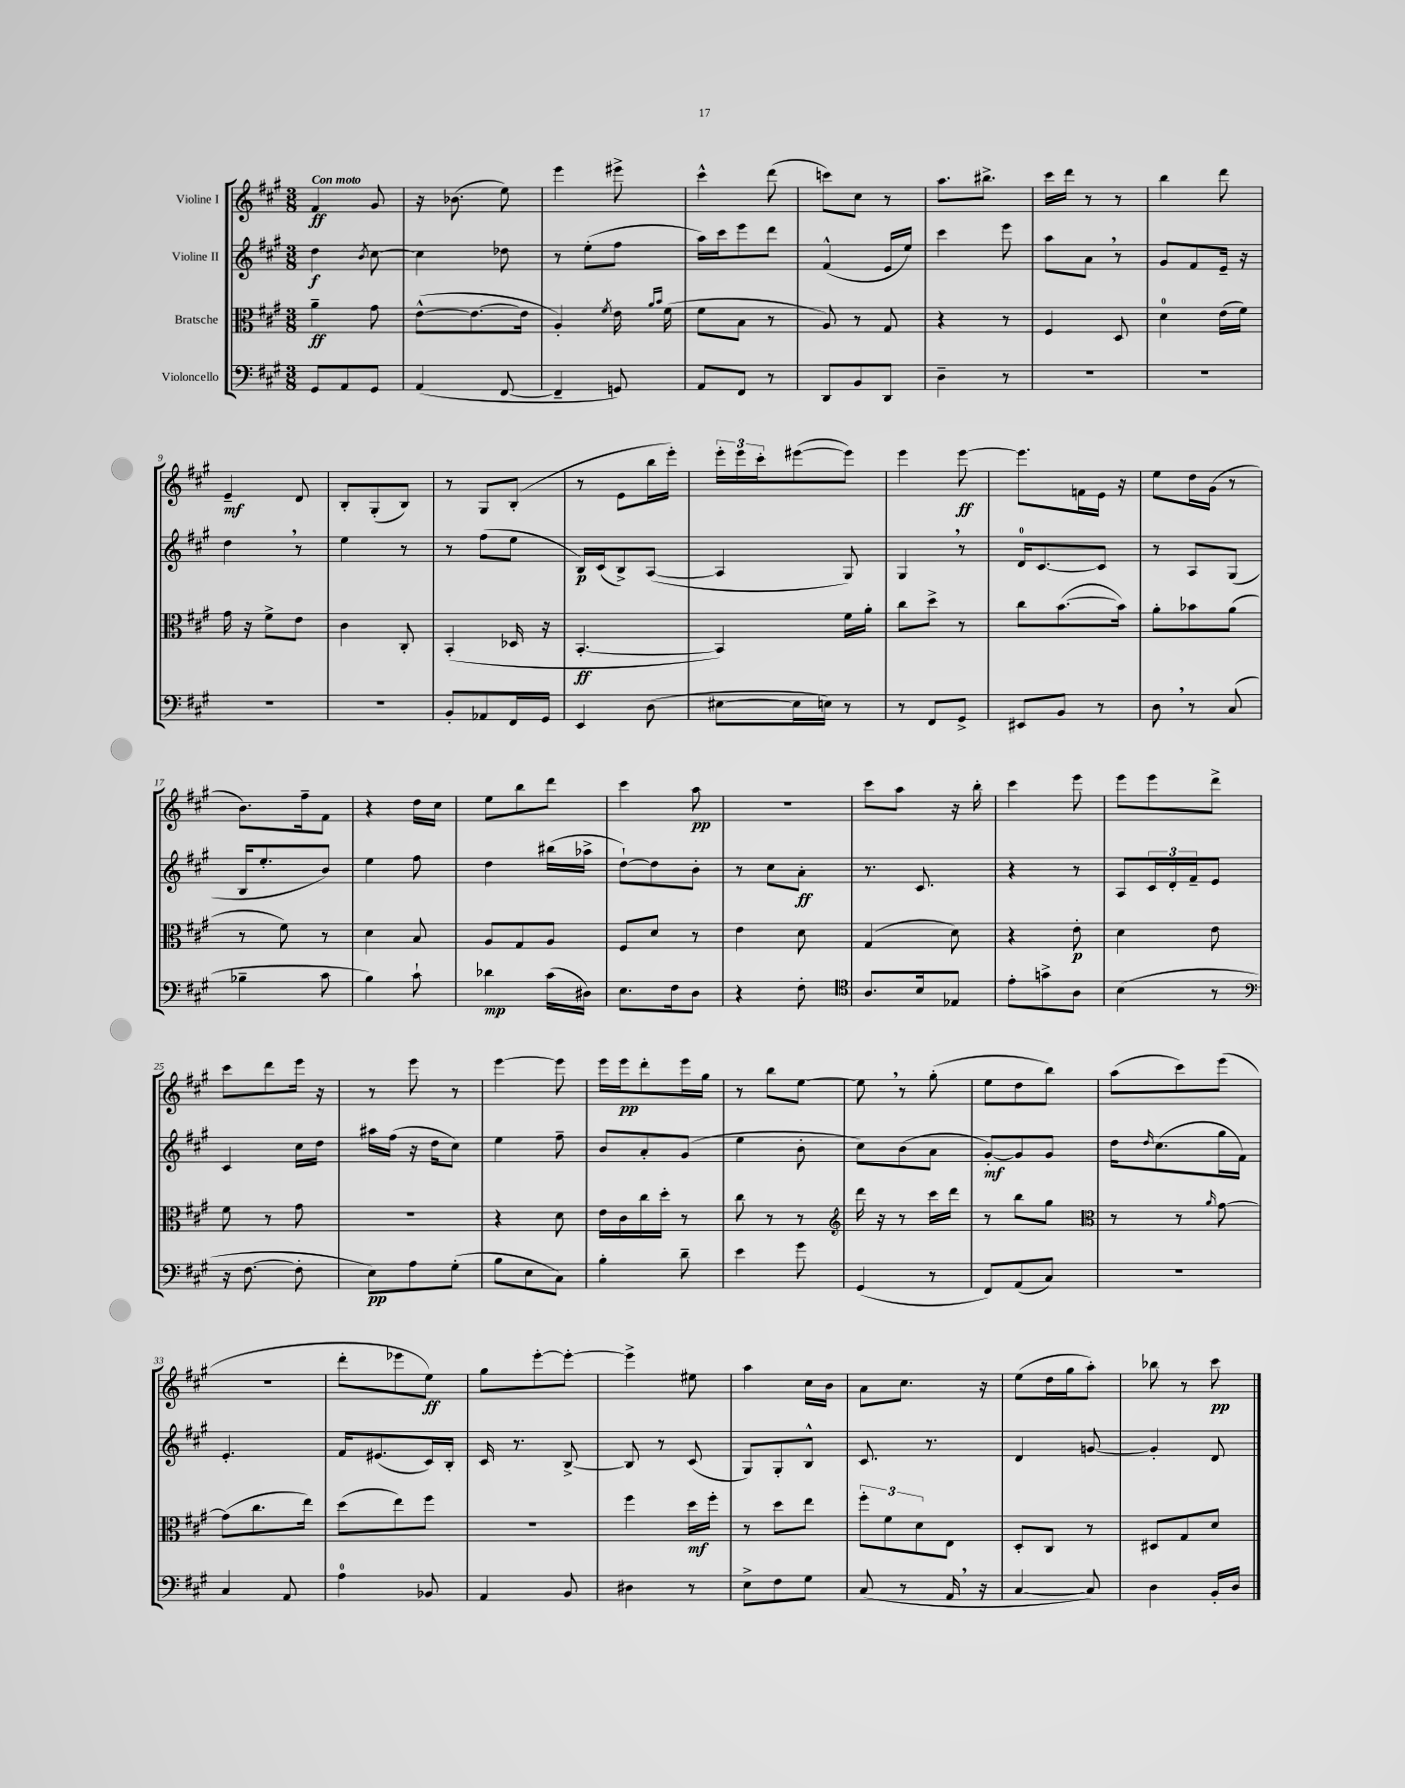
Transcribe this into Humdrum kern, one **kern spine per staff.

**kern	**dynam	**kern	**dynam	**kern	**dynam	**kern	**dynam
*part4	*part4	*part3	*part3	*part2	*part2	*part1	*part1
*staff4	*staff4	*staff3	*staff3	*staff2	*staff2	*staff1	*staff1
*I"Violoncello	*	*I"Bratsche	*	*I"Violine II	*	*I"Violine I	*
*clefF4	*	*clefC3	*	*clefG2	*	*clefG2	*
*k[f#c#g#]	*	*k[f#c#g#]	*	*k[f#c#g#]	*	*k[f#c#g#]	*
*M3/8	*	*M3/8	*	*M3/8	*	*M3/8	*
=1	=1	=1	=1	=1	=1	=1	=1
!	!	!	!	!	!	!LO:TX:a:B:t=Con moto	!
8GG#/L	.	4a~\	ff	4dd\	f	4f#/	ff
8AA/	.	.	.	.	.	.	.
.	.	.	.	8qb/	.	.	.
8GG#/J	.	8g#\	.	[8cc#\	.	8g#/	.
=2	=2	=2	=2	=2	=2	=2	=2
(4AA/	.	([8e^^\L	.	4cc#\]	.	16r	.
.	.	.	.	.	.	(8.b-X\	.
.	.	8.e\_	.	.	.	.	.
[8FF#/	.	.	.	8dd-X\	.	8ee\)	.
.	.	16e\Jk]	.	.	.	.	.
=3	=3	=3	=3	=3	=3	=3	=3
4FF#~/]	.	4A'/)	.	8r	.	4eee\	.
.	.	.	.	(8ee'\L	.	.	.
.	.	8qf#/	.	.	.	.	.
8GGn/)	.	16e\	.	8ff#\J	.	8eee#X^\	.
.	.	16qqa/LL	.	.	.	.	.
.	.	16qqb/JJ	.	.	.	.	.
.	.	(16f#\	.	.	.	.	.
=4	=4	=4	=4	=4	=4	=4	=4
8AA/L	.	8f#\L	.	16aa\LL)	.	4ccc#^^\	.
.	.	.	.	16ccc#\J	.	.	.
8FF#/J	.	8B\J	.	8eee\	.	.	.
8r	.	8r	.	8ddd\J	.	(8ddd\	.
=5	=5	=5	=5	=5	=5	=5	=5
8DD/L	.	8A/)	.	(4f#^^/	.	8cccn\L)	.
8BB/	.	8r	.	.	.	8cc#\J	.
8DD/J	.	8G#/	.	16e/LL	.	8r	.
.	.	.	.	16ee/JJ)	.	.	.
=6	=6	=6	=6	=6	=6	=6	=6
4D~\	.	4r	.	4ccc#\	.	8.aa\L	.
.	.	.	.	.	.	8.bb#X^\J	.
8r	.	8r	.	8eee\	.	.	.
=7	=7	=7	=7	=7	=7	=7	=7
4.r	.	4F#/	.	8aa\L	.	16ccc#\LL	.
.	.	.	.	.	.	16ddd\JJ	.
.	.	.	.	8a,\J	.	8r	.
.	.	8D/	.	8r	.	8r	.
=8	=8	=8	=8	=8	=8	=8	=8
4.r	.	4d\	.	8g#/L	.	4bb\	.
.	.	.	.	8f#/	.	.	.
.	.	(16e\LL	.	16e~/Jk	.	8ddd\	.
.	.	16f#\JJ)	.	16r	.	.	.
!!LO:LB:g=z
=9	=9	=9	=9	=9	=9	=9	=9
4.r	.	16g#\	.	4dd,\	.	4e~/	mf
.	.	16r	.	.	.	.	.
.	.	8f#^\L	.	.	.	.	.
.	.	8e\J	.	8r	.	8d/	.
=10	=10	=10	=10	=10	=10	=10	=10
4.r	.	4c#\	.	4ee\	.	8B'/L	.
.	.	.	.	.	.	(8G#'/	.
.	.	8C#'/	.	8r	.	8B/J)	.
=11	=11	=11	=11	=11	=11	=11	=11
8BB'/L	.	(4BB'/	.	8r	.	8r	.
8AA-X/	.	.	.	(8ff#\L	.	8G#/L	.
16FF#/L	.	16D-X/	.	8ee\J	.	(8B'/J	.
16GG#/JJ	.	16r	.	.	.	.	.
=12	=12	=12	=12	=12	=12	=12	=12
4EE/	.	[4.BB'/	ff	16B/LL)	p	8r	.
.	.	.	.	(16c#/J	.	.	.
.	.	.	.	8B^/)	.	8e\L	.
(8D\	.	.	.	([8A/J	.	16bb\L	.
.	.	.	.	.	.	16eee'\JJ)	.
=13	=13	=13	=13	=13	=13	=13	=13
[8E#X\L	.	4BB/])	.	4A/]	.	24eee'\LL	.
.	.	.	.	.	.	24eee\	.
.	.	.	.	.	.	24ccc#'\J	.
16E#\L]	.	.	.	.	.	([8eee#X\	.
16En\JJ)	.	.	.	.	.	.	.
8r	.	16f#\LL	.	8G#/)	.	8eee#\J])	.
.	.	16a'\JJ	.	.	.	.	.
=14	=14	=14	=14	=14	=14	=14	=14
8r	.	8cc#\L	.	4G#,/	.	4eee\	.
8FF#/L	.	8dd^\J	.	.	.	.	.
8GG#^/J	.	8r	.	8r	.	[8eee\	ff
=15	=15	=15	=15	=15	=15	=15	=15
8EE#X/L	.	8cc#\L	.	16d/KL	.	8.eee\L]	.
.	.	.	.	[8.c#/	.	.	.
8BB/J	.	([8.b\	.	.	.	.	.
.	.	.	.	.	.	16fn\L	.
8r	.	.	.	8c#/J]	.	16e\JJ	.
.	.	16b\Jk])	.	.	.	16r	.
=16	=16	=16	=16	=16	=16	=16	=16
8D,\	.	8a'\L	.	8r	.	8ee\L	.
8r	.	8b-X\	.	8A/L	.	16dd\L	.
.	.	.	.	.	.	(16g#\JJ	.
(8C#/	.	(8a\J	.	(8G#/J	.	8r	.
!!LO:LB:g=z
=17	=17	=17	=17	=17	=17	=17	=17
4B-X~\	.	8r	.	16B/KL	.	8.b\L)	.
.	.	.	.	8.ee'/	.	.	.
.	.	8f#\)	.	.	.	.	.
.	.	.	.	.	.	16ff#~\k	.
8c#\	.	8r	.	8b/J)	.	8f#\J	.
=18	=18	=18	=18	=18	=18	=18	=18
4B\)	.	4d\	.	4ee\	.	4r	.
8c#`\	.	8B/	.	8ff#\	.	16dd\LL	.
.	.	.	.	.	.	16cc#\JJ	.
=19	=19	=19	=19	=19	=19	=19	=19
4d-X\	mp	8A/L	.	4dd\	.	8ee\L	.
.	.	8G#/	.	.	.	8bb\	.
(16c#\LL	.	8A/J	.	(16bb#X\LL	.	8ddd\J	.
16D#X\JJ)	.	.	.	16aa-X^\JJ	.	.	.
=20	=20	=20	=20	=20	=20	=20	=20
8.E\L	.	8F#/L	.	[8dd`\L)	.	4ccc#\	.
.	.	8d/J	.	8dd\]	.	.	.
16F#\k	.	.	.	.	.	.	.
8D\J	.	8r	.	8b'\J	.	8aa\	pp
=21	=21	=21	=21	=21	=21	=21	=21
4r	.	4e\	.	8r	.	4.r	.
.	.	.	.	8cc#\L	.	.	.
8F#'\	.	8d\	.	8a'\J	ff	.	.
=22	=22	=22	=22	=22	=22	=22	=22
*clefC4	*	*	*	*	*	*	*
8.A/L	.	(4G#/	.	8.r	.	8ccc#\L	.
.	.	.	.	.	.	8aa\J	.
16B/k	.	.	.	8.c#/	.	.	.
8E-X/J	.	8d\)	.	.	.	16r	.
.	.	.	.	.	.	16bb'\	.
=23	=23	=23	=23	=23	=23	=23	=23
8e'\L	.	4r	.	4r	.	4ccc#\	.
8gn^\	.	.	.	.	.	.	.
8A\J	.	8e'\	p	8r	.	8eee\	.
=24	=24	=24	=24	=24	=24	=24	=24
(4B\	.	4d\	.	8A/L	.	8eee\L	.
.	.	.	.	24c#/L	.	8eee\	.
.	.	.	.	24d'/	.	.	.
.	.	.	.	24f#~/J	.	.	.
8r	.	8e\	.	8e/J	.	8ddd^\J	.
!!LO:LB:g=z
=25	=25	=25	=25	=25	=25	=25	=25
*clefF4	*	*	*	*	*	*	*
16r	.	8f#\	.	4c#/	.	8ccc#\L	.
[8.F#\	.	.	.	.	.	.	.
.	.	8r	.	.	.	8ddd\	.
8F#'\]	.	8g#\	.	16cc#\LL	.	16eee\Jk	.
.	.	.	.	16dd\JJ	.	16r	.
=26	=26	=26	=26	=26	=26	=26	=26
8E\L)	pp	4.r	.	16aa#X\LL	.	8r	.
.	.	.	.	(16ff#\JJ	.	.	.
8A\	.	.	.	16r	.	8eee\	.
.	.	.	.	16dd\KL	.	.	.
(8G#'\J	.	.	.	8cc#\J)	.	8r	.
=27	=27	=27	=27	=27	=27	=27	=27
8B\L	.	4r	.	4ee\	.	[4eee\	.
8E\	.	.	.	.	.	.	.
8C#\J)	.	8d\	.	8ff#~\	.	8eee\]	.
=28	=28	=28	=28	=28	=28	=28	=28
4B'\	.	16e\LL	.	8b/L	.	16eee\LL	.
.	.	16c#\	.	.	.	16eee\J	pp
.	.	16cc#\	.	8a'/	.	8ddd'\	.
.	.	16dd'\JJ	.	.	.	.	.
8d~\	.	8r	.	(8g#/J	.	16eee\L	.
.	.	.	.	.	.	16gg#\JJ	.
=29	=29	=29	=29	=29	=29	=29	=29
4e\	.	8cc#\	.	4ee\	.	8r	.
.	.	8r	.	.	.	8bb\L	.
8g#\	.	8r	.	8b'\	.	[8ee\J	.
=30	=30	=30	=30	=30	=30	=30	=30
*	*	*clefG2	*	*	*	*	*
(4GG#/	.	16ddd\	.	8cc#\L)	.	8ee,\]	.
.	.	16r	.	.	.	.	.
.	.	8r	.	(8b\	.	8r	.
8r	.	16ccc#\LL	.	8a\J	.	(8gg#'\	.
.	.	16ddd\JJ	.	.	.	.	.
=31	=31	=31	=31	=31	=31	=31	=31
8FF#/L)	.	8r	.	[8g#'/L)	mf	8ee\L	.
(8AA/	.	8bb\L	.	8g#/]	.	8dd\	.
8C#/J)	.	8gg#\J	.	8g#/J	.	8bb\J)	.
=32	=32	=32	=32	=32	=32	=32	=32
*	*	*clefC3	*	*	*	*	*
4.r	.	8r	.	16dd\KL	.	(8aa\L	.
.	.	.	.	16qqdd/	.	.	.
.	.	.	.	(8.cc#\	.	.	.
.	.	8r	.	.	.	8ccc#\)	.
.	.	16qqa/	.	.	.	.	.
.	.	[8g#\	.	16gg#\L	.	(8eee\J	.
.	.	.	.	16f#\JJ)	.	.	.
!!LO:LB:g=z
=33	=33	=33	=33	=33	=33	=33	=33
4C#/	.	(8g#\L]	.	4.e'/	.	4.r	.
.	.	8.cc#\	.	.	.	.	.
8AA/	.	.	.	.	.	.	.
.	.	16ee\Jk)	.	.	.	.	.
=34	=34	=34	=34	=34	=34	=34	=34
4A\	.	(8dd\L	.	16f#/KL	.	8ddd'\L	.
.	.	.	.	(8.e#X/	.	.	.
.	.	8ee\)	.	.	.	8eee-X\	.
8BB-X/	.	8ff#\J	.	16c#/L)	.	8ee\J)	ff
.	.	.	.	16B'/JJ	.	.	.
=35	=35	=35	=35	=35	=35	=35	=35
4AA/	.	4.r	.	16c#/	.	8gg#\L	.
.	.	.	.	8.r	.	.	.
.	.	.	.	.	.	[8eee'\	.
8BB/	.	.	.	[8B^/	.	8eee'\J_	.
=36	=36	=36	=36	=36	=36	=36	=36
4D#X\	.	4ff#\	.	8B/]	.	4eee^\]	.
.	.	.	.	8r	.	.	.
8r	.	16dd\LL	mf	(8c#/	.	8ee#X\	.
.	.	16ff#'\JJ	.	.	.	.	.
=37	=37	=37	=37	=37	=37	=37	=37
8E^\L	.	8r	.	8G#/L)	.	4aa\	.
8F#\	.	8dd\L	.	8G#'/	.	.	.
8G#\J	.	8ee\J	.	8B^^/J	.	16cc#\LL	.
.	.	.	.	.	.	16b\JJ	.
=38	=38	=38	=38	=38	=38	=38	=38
(8C#/	.	12ff#'\L	.	8.c#/	.	8a\L	.
.	.	12f#\	.	.	.	.	.
8r	.	.	.	.	.	8.cc#\J	.
.	.	12d\	.	.	.	.	.
.	.	.	.	8.r	.	.	.
16AA,/	.	8E\J	.	.	.	.	.
16r	.	.	.	.	.	16r	.
=39	=39	=39	=39	=39	=39	=39	=39
[4C#/	.	8D'/L	.	4d/	.	(8ee\L	.
.	.	8C#/J	.	.	.	16dd\L	.
.	.	.	.	.	.	16gg#\J	.
8C#/])	.	8r	.	[8gn/	.	8aa'\J)	.
=40	=40	=40	=40	=40	=40	=40	=40
4D\	.	8D#X/L	.	4g'/]	.	8bb-X\	.
.	.	8G#/	.	.	.	8r	.
16BB'/LL	.	8d/J	.	8d/	.	8ccc#\	pp
16D/JJ	.	.	.	.	.	.	.
==	==	==	==	==	==	==	==
*-	*-	*-	*-	*-	*-	*-	*-
